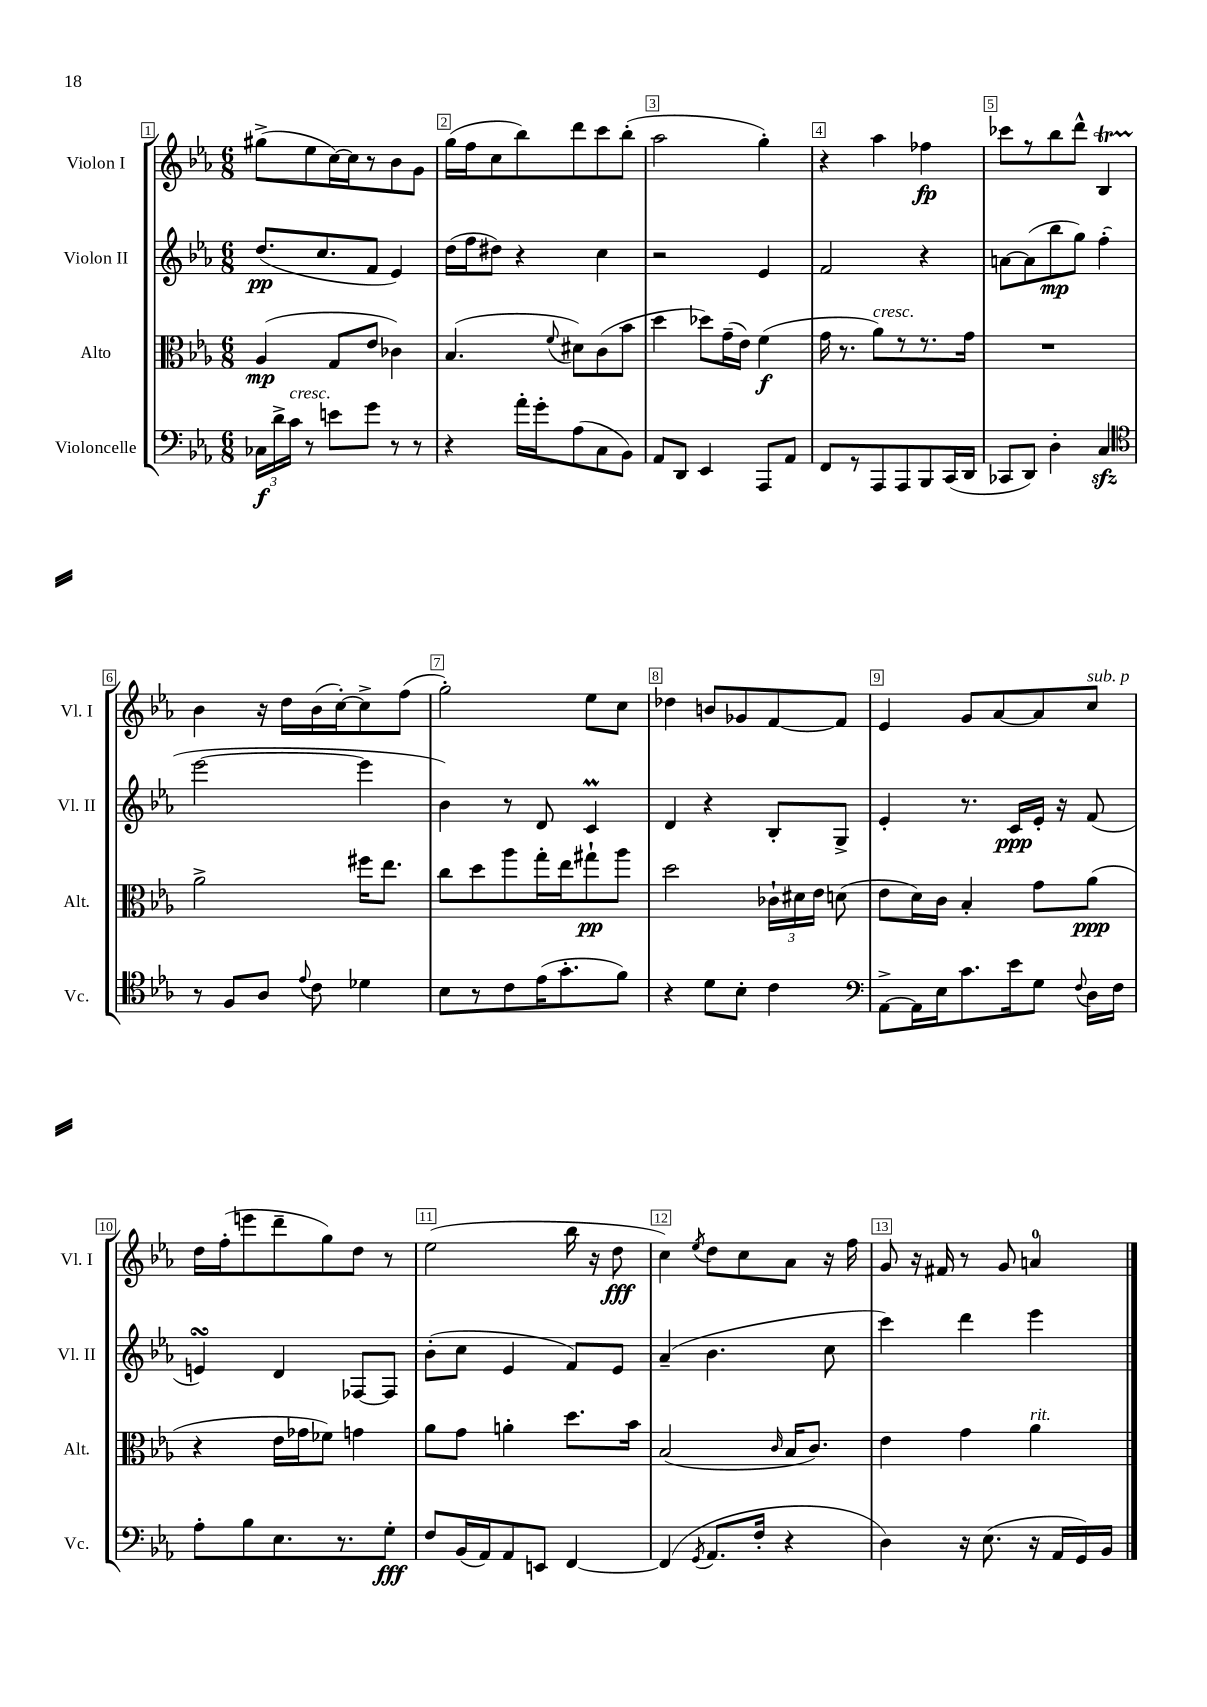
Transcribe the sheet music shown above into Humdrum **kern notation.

**kern	**kern	**kern	**kern
*staff4	*staff3	*staff2	*staff1
*clefF4	*clefC3	*clefG2	*clefG2
*k[b-e-a-]	*k[b-e-a-]	*k[b-e-a-]	*k[b-e-a-]
*M6/8	*M6/8	*M6/8	*M6/8
24C-\LL	(4A-/	(8.dd/L	(8gg#^\L
24d^\	.	.	.
24c\JJ	.	.	.
8r	.	.	8ee-\
.	.	8.cc/	.
8e\L	8G/L	.	[16cc\L)
.	.	.	16cc\]J
8g\J	8e-/J	8f/J	8r
8r	4c-\)	4e-/)	8b-\
8r	.	.	8g\J
=	=	=	=
4r	(4.B-/	(16dd\LL	(16gg\LL
.	.	16ff\J	16ff\J
.	.	8dd#\J)	8cc\
16a-'\LL	.	4r	8bb-\)
16g'\J	.	.	.
.	8qqf/	.	.
(8A-\	8d#\L)	.	8ddd\
8C\	(8c\	4cc\	8ccc\
8BB-\J)	8b-\J	.	(8bb-'\J
=	=	=	=
8AA-/L	4dd\	2r	2aa-\
8DD/J	.	.	.
4EE-/	8dd-\L)	.	.
.	(16g~\L	.	.
.	16e-\JJ)	.	.
8AAA-/L	(4f\	4e-/	4gg'\)
8AA-/J	.	.	.
=	=	=	=
8FF/L	16g\	2f/	4r
.	8.r	.	.
8r	.	.	.
8AAA-/	8a-\L)	.	4aa-\
8AAA-/	8r	.	.
8BBB-/	8.r	4r	4ff-\
(16CC/L	.	.	.
16DD/JJ	16g\Jk	.	.
=	=	=	=
8CC-/L	2.r	[8a\L	8ccc-\L
8DD/J)	.	(8a\]	8r
4D'\	.	8bb-\	8bb-\
.	.	8gg\J)	8ddd^^\J
4C/	.	(4ff'\	4B-/
=	=	=	=
*clefC4	*	*	*
8r	2a-^\	[2eee-\	4b-\
8F/L	.	.	.
8A-/J	.	.	16r
.	.	.	16dd\LL
8qqe-/	.	.	.
8c\	.	.	(16b-\
.	.	.	[16cc'\J)
4d-\	16ff#\LK	4eee-\]	8cc^\]
.	8.ee-\J	.	.
.	.	.	(8ff\J
=	=	=	=
8B-\L	8cc\L	4b-\)	2gg'\)
8r	8dd\	.	.
8c\	8aa-\	8r	.
(16e-\K	16gg'\L	8d/	.
8.g'\	16ee-\J	.	.
.	8gg#`\	4c/	8ee-\L
8f\J)	8aa-\J	.	8cc\J
=	=	=	=
4r	2dd\	4d/	4dd-\
8d\L	.	4r	8b/L
8B-'\J	.	.	8g-/
4c\	24c-`\LL	8B-'/L	[8f/
.	24d#\	.	.
.	24e-\JJ	.	.
.	(8d\	8G^/J	8f/]J
=	=	=	=
*clefF4	*	*	*
[8AA-^\L	8e-\L	4e-'/	4e-/
16AA-\]L	16d\L)	.	.
16E-\J	16c\JJ	.	.
8.c\	4B-'/	8.r	8g/L
.	.	.	[8a-/
16e-\k	.	16c/LL	.
8G\J	8g\L	16e-'/JJ	8a-/]
.	.	16r	.
8qqF/	.	.	.
16D\LL	(8a-\J	(8f/	8cc/J
16F\JJ	.	.	.
=	=	=	=
8A-'\L	4r	4e/)	16dd\LL
.	.	.	(16ff'\J
8B-\	.	.	8eee\
8.E-\	16e-\LL	4d/	8ddd~\
.	16g-\J	.	.
.	8f-\J)	.	8gg\)
8.r	.	.	.
.	4g\	[8F-/L	8dd\J
8G'\J	.	8F-/]J	8r
=	=	=	=
8F/L	8a-\L	(8b-'\L	(2ee-\
(16BB-/L	8g\J	8cc\J	.
16AA-/J)	.	.	.
8AA-/	4a'\	4e-/	.
8EE/J	.	.	.
[4FF/	8.dd\L	8f/L)	16bb-\
.	.	.	16r
.	.	8e-/J	8dd\
.	16b-\Jk	.	.
=	=	=	=
(4FF/]	(2B-/	(4a-~/	4cc\)
8qGG/	.	.	8qee-/
8.AA-/L	.	4.b-\	8dd\L
.	.	.	8cc\
16F'/Jk	.	.	.
.	16qqc/	.	.
4r	16B-/LK	.	8a-\J
.	8.c/J)	.	.
.	.	8cc\	16r
.	.	.	16ff\
=	=	=	=
4D\)	4e-\	4ccc\)	8g/
.	.	.	16r
.	.	.	16f#/
16r	4g\	4ddd\	8r
(8.E-\	.	.	.
.	.	.	8g/
16r	4a-\	4eee-\	4a/
16AA-/LL	.	.	.
16GG/)	.	.	.
16BB-/JJ	.	.	.
==	==	==	==
*-	*-	*-	*-
